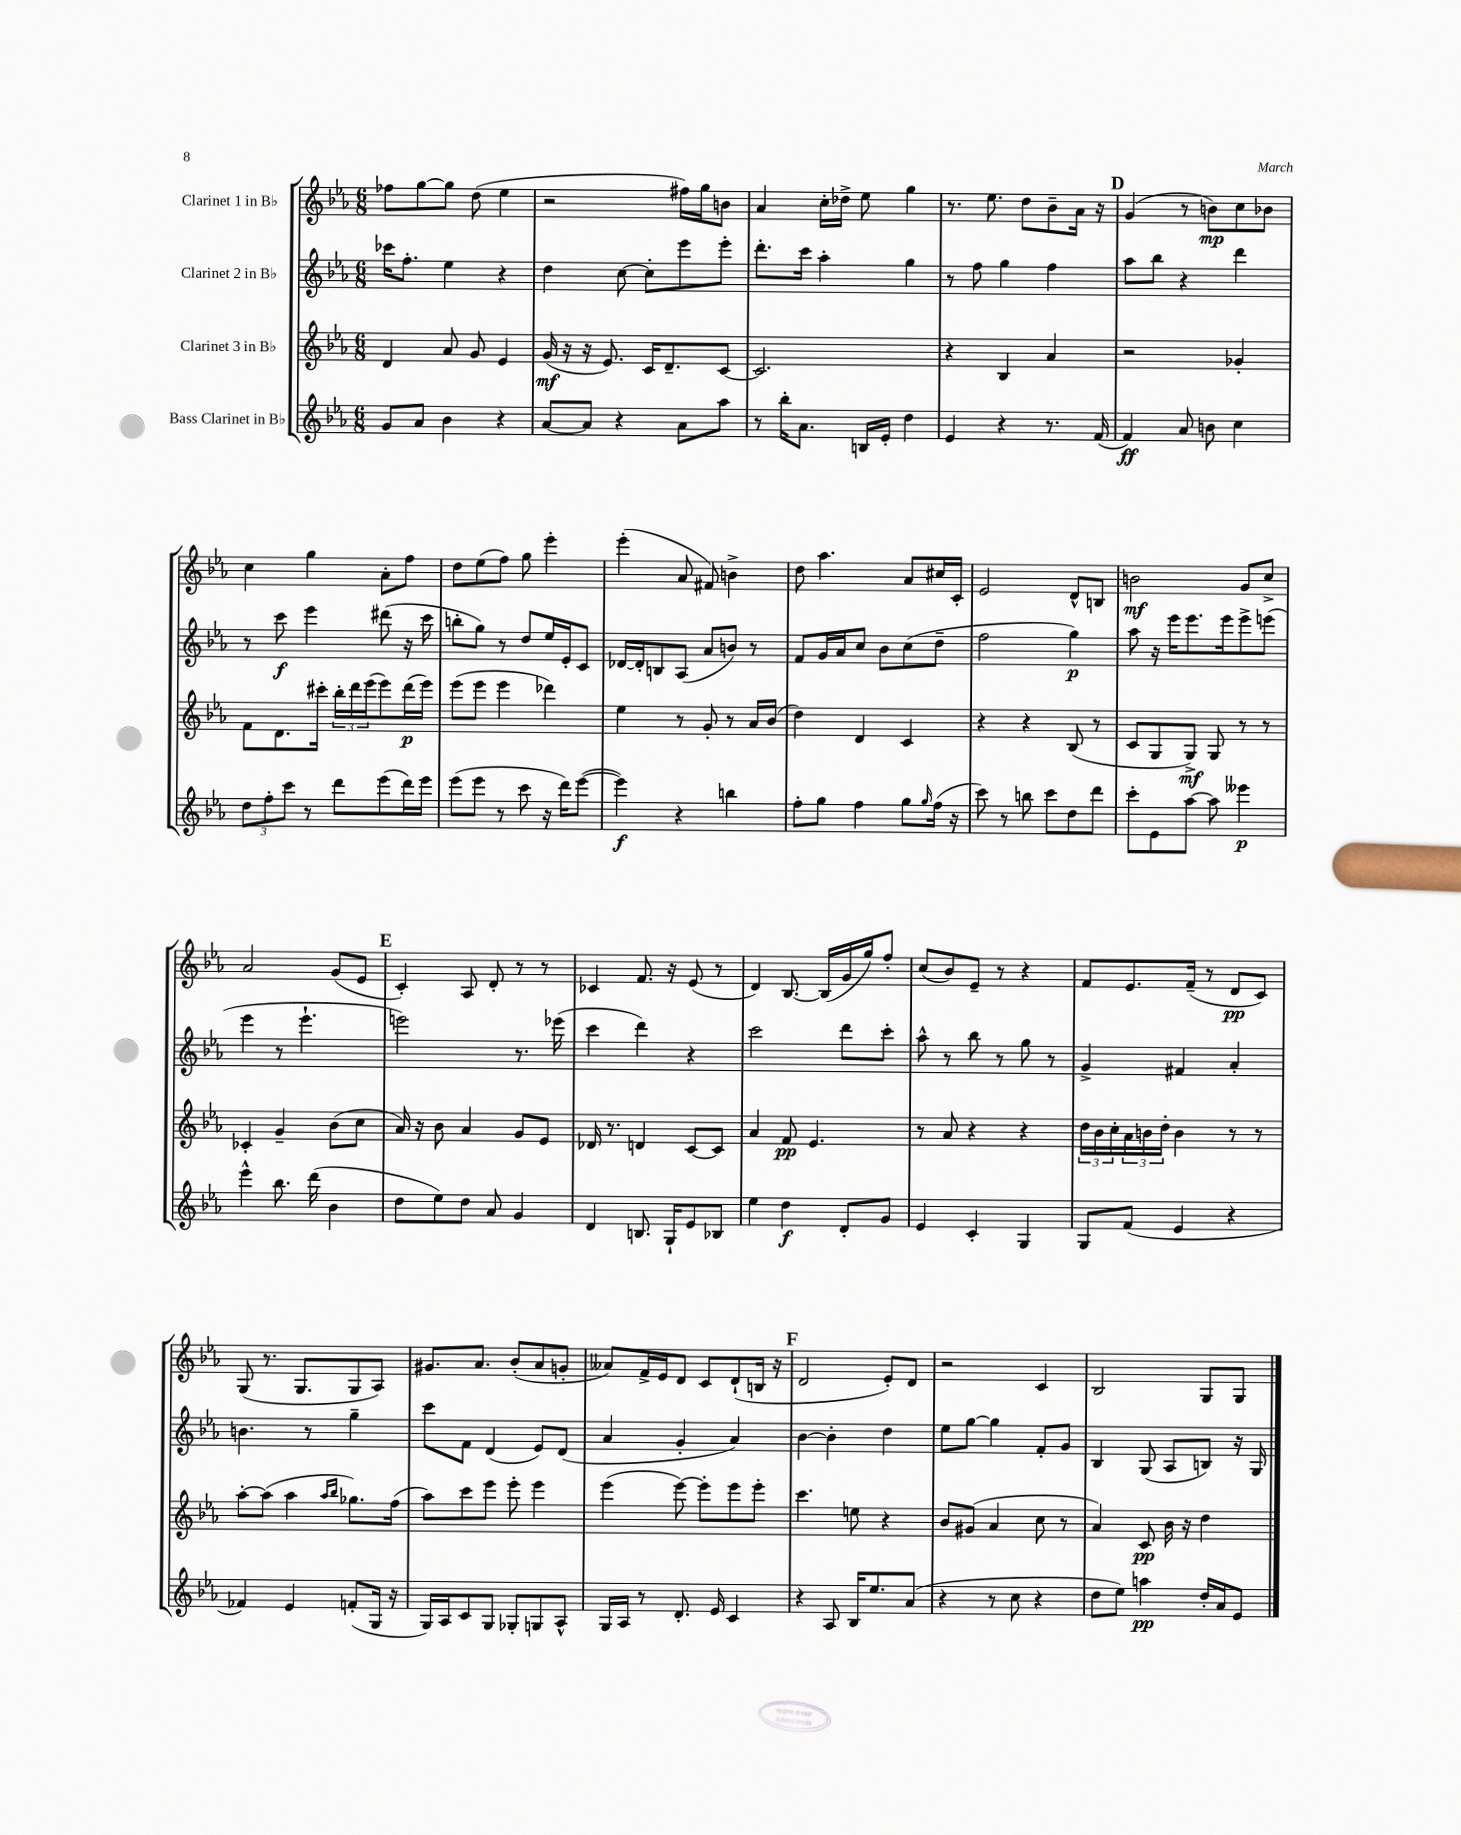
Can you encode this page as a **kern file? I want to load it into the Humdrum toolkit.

**kern	**kern	**kern	**kern
*staff4	*staff3	*staff2	*staff1
*clefG2	*clefG2	*clefG2	*clefG2
*k[b-e-a-]	*k[b-e-a-]	*k[b-e-a-]	*k[b-e-a-]
*M6/8	*M6/8	*M6/8	*M6/8
8g	4d	16ccc-	8ff-
.	.	8.ff'	.
8a-	.	.	[8gg
4b-	8a-	4ee-	8gg]
.	8g	.	(8dd
4r	4e-	4r	4ee-
=	=	=	=
[8a-	(16g	4dd	2r
.	16r	.	.
8a-]	16r	.	.
.	8.e-)	.	.
4r	.	[8cc	.
.	16c	8cc']	.
.	8.d~	.	.
8a-	.	8eee-	16ff#)
.	.	.	16gg
8aa-	[8c	8eee-'	8b
=	=	=	=
8r	2.c]	8.ddd'	4a-
16bb-'	.	.	.
8.a-	.	16ccc	.
.	.	4aa-'	16cc'
.	.	.	16dd-^
16B	.	.	8ee-
16e-'	.	.	.
4dd	.	4gg	4gg
=	=	=	=
4e-	4r	8r	8.r
.	.	8ff	.
.	.	.	8.ee-
4r	4B-	4gg	.
.	.	.	8dd
8.r	4a-	4ff	8b-~
.	.	.	16a-
(16f	.	.	16r
=	=	=	=
4f)	2r	8aa-	(4g
.	.	8bb-	.
8a-	.	4r	8r
8b	.	.	8b)
4cc	4g-'	4ddd	8cc
.	.	.	8b-
=	=	=	=
12dd	8f	8r	4cc
12ff'	.	.	.
.	8.d	8ccc	.
12ccc	.	.	.
8r	.	4eee-	4gg
.	16ccc#'	.	.
8ddd	24bb-'	.	.
.	24ddd	.	.
.	(24eee-	.	.
(8eee-	8eee-)	(8ddd#	8a-'
16ddd)	(16ddd	16r	8ff
16eee-	16eee-)	16ccc	.
=	=	=	=
(8eee-	(8eee-	8bb'	8dd
8eee-	8eee-	8gg)	(8ee-
8r	4eee-	8r	8ff)
8ccc	.	8dd	8gg
16r	4ddd-)	16ee-	4eee-'
16ddd)	.	16e-'	.
([8eee-	.	8c	.
=	=	=	=
4eee-])	4ee-	[16d-	(4eee-'
.	.	16d-']	.
.	.	8B	.
4r	8r	(8A-	8a-
.	8g'	8a-	8f#)
4bb	8r	8b)	4b^
.	16a-	8r	.
.	(16b-	.	.
=	=	=	=
8ff'	4dd)	8f	8dd
8gg	.	16g	4.aa-
.	.	16a-	.
4ff	4d	8cc	.
.	.	8b-	.
8gg	4c	(8cc	8a-
16qqgg	.	.	.
(16ff	.	8dd~	16cc#
16r	.	.	16c'
=	=	=	=
8ccc)	4r	2ff	2e-
8r	.	.	.
8bb	4r	.	.
8ccc	.	.	.
8dd	(8B-	4gg)	8d^^
8ddd	8r	.	8B
=	=	=	=
8ccc'	8c	8aa-	2b
8e-	8G	16r	.
.	.	16eee-	.
[8aa-	8G^)	8.eee-	.
8aa-]	8G	.	.
.	.	16eee-	.
4eee--	8r	8eee-^	8g
.	8r	(8eee	8cc^
=	=	=	=
4eee-^^	4c-'	4eee-	2a-
8.bb-	4g~	8r	.
.	.	4.eee-`	.
(16ddd	.	.	.
4b-	(8b-	.	(8g
.	8cc	.	8e-
=	=	=	=
8dd	16a-)	2eee)	4c')
.	16r	.	.
8ee-)	8b-	.	.
8dd	4a-	.	8A-
8a-	.	.	8d'
4g	8g	8.r	8r
.	8e-	.	8r
.	.	(16eee-	.
=	=	=	=
4d	16d-	4ccc	4c-
.	8.r	.	.
8.B	4d	4ddd)	8.f
16G`	.	.	16r
8e-	[8c	4r	(8e-
8B-	8c]	.	8r
=	=	=	=
4ee-	4a-	2ccc	4d)
4dd	8f	.	[8.B-
.	4.e-	.	.
.	.	.	(16B-]
8d'	.	8ddd	16g
.	.	.	16gg)
8g	.	8ccc'	8ff'
=	=	=	=
4e-	8r	8aa-^^	(8cc
.	8a-	8r	8b-)
4c'	4r	8bb-	8e-~
.	.	8r	8r
4G	4r	8gg	4r
.	.	8r	.
=	=	=	=
8G	24dd	4g^	8f
.	24b-	.	.
.	24cc'	.	.
(8f	24a-	.	8.e-
.	24b	.	.
.	24dd'	.	.
4e-	4b	4f#	.
.	.	.	(16f~
.	.	.	8r
4r	8r	4a-'	8d
.	8r	.	8c)
=	=	=	=
4f-)	[8aa-'	4.b	(8G
.	(8aa-]	.	8.r
4e-	4aa-	.	.
.	.	.	8.G
.	.	8r	.
.	16qqaa-	.	.
.	16qqbb-	.	.
(8f'	8.gg-)	4gg~	8G
16G	.	.	8A-)
16r	(16ff	.	.
=	=	=	=
16G)	8aa-)	8ccc	8.g#
16A-	.	.	.
8c	8ccc	8f	.
.	.	.	8.a-
8G	8eee-	(4d	.
8G-'	8eee-'	.	(8b-'
8G	4eee-	8e-)	8a-
8A-^^	.	(8d	8g'
=	=	=	=
16G	(4eee-	4a-	8a--)
16A-	.	.	.
8r	.	.	16f^
.	.	.	16e-
8.d'	[8eee-)	4g'	8d
.	8eee-']	.	8c
16e-	.	.	.
4c	8eee-	4a-)	(8d`
.	8eee-'	.	16B
.	.	.	16r
=	=	=	=
4r	4.ccc	[4b-	2d
8A-	.	4b-']	.
16B-	8ee	.	.
8.ee-	.	.	.
.	4r	4dd	8e-')
(8a-	.	.	8d
=	=	=	=
4r	8b-	8ee-	2r
.	(8g#	[8gg	.
8r	4a-	4gg]	.
8cc	.	.	.
4r	8cc	8f'	4c
.	8r	8g	.
=	=	=	=
8dd	4a-)	4B-	2B-
8ee-)	.	.	.
4aa	8c	(8G	.
.	16b-	8A-	.
.	16r	.	.
16dd'	4dd	8B)	8G
16a-	.	.	.
8e-	.	16r	8G
.	.	16G	.
==	==	==	==
*-	*-	*-	*-
